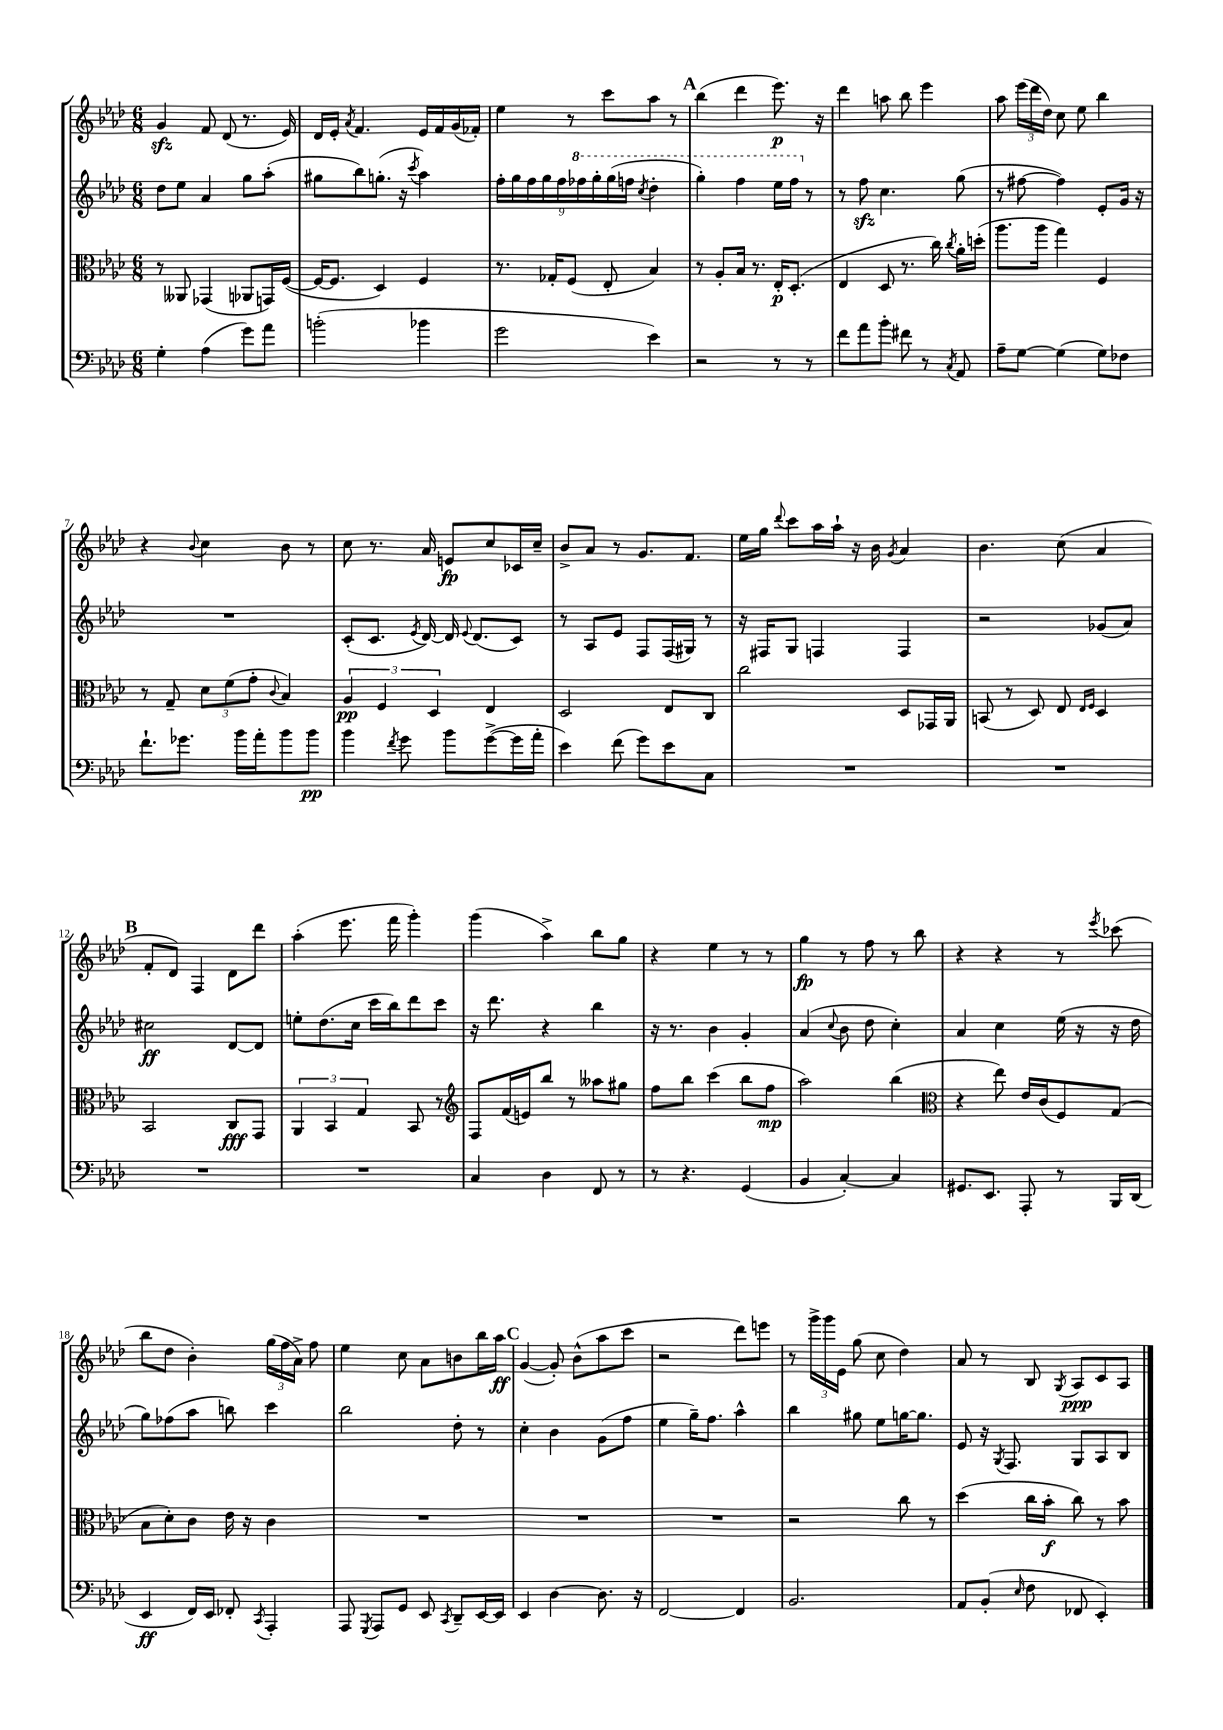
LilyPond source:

<<
\new StaffGroup <<
\new Staff = "s0" {
    \clef treble \key aes \major \numericTimeSignature \time 6/8
    \autoBeamOff g'4\sfz f'8 des'8( r8. ees'16) |
    des'16[ ees'16]-. \acciaccatura { aes'8 } f'4. ees'16[ f'16 g'16( fes'16]-.) |
    ees''4 r8 c'''8[ aes''8] r8 |
    \mark \markup { \bold "A" } bes''4( des'''4 ees'''8.\p) r16 |
    des'''4 a''8 bes''8 ees'''4 |
    aes''8 \tuplet 3/2 { ees'''16[( des'''16 des''16]) } c''8 ees''8 bes''4 |
    r4 \appoggiatura { bes'8 } c''4 bes'8 r8 |
    c''8 r8. aes'16 e'8[\fp c''8 ces'16 c''16]-- |
    bes'8[-> aes'8] r8 g'8.[ f'8.] |
    ees''16[ g''16] \appoggiatura { des'''8 } c'''8[ aes''16 aes''16]-! r16 bes'16 \acciaccatura { g'8 } aes'4 |
    bes'4. c''8( aes'4 |
    \mark \markup { \bold "B" } f'8[-. des'8]) f4 des'8[ des'''8] |
    aes''4-.( ees'''8. f'''16 g'''4-.) |
    g'''4( aes''4->) bes''8[ g''8] |
    r4 ees''4 r8 r8 |
    g''4\fp r8 f''8 r8 bes''8 |
    r4 r4 r8 \acciaccatura { ees'''8 } ces'''8( |
    bes''8[ des''8] bes'4-.) \tuplet 3/2 { g''16[( f''16 aes'16]->) } f''8 |
    ees''4 c''8 aes'8[ b'8 bes''16 aes''16]\ff |
    \mark \markup { \bold "C" } g'4~( g'8-.) bes'8[-^( aes''8 c'''8] |
    r2 des'''8[) e'''8] |
    r8 \tuplet 3/2 { g'''16[-> g'''16 ees'16] } g''8( c''8 des''4) |
    aes'8 r8 bes8 \acciaccatura { g8 } aes8[\ppp c'8 aes8] \bar "|." |
}
\new Staff = "s1" {
    \clef treble \key aes \major \numericTimeSignature \time 6/8
    \autoBeamOff des''8[ ees''8] aes'4 g''8[ aes''8]-.( |
    gis''8[ bes''8) g''8.]-.( r16 \acciaccatura { c'''8 } aes''4) |
    \tuplet 9/8 { f''16[-. g''16 f''16 g''16 f''16 \ottava #1 fes'''16 g'''16-. g'''16( f'''16] } \acciaccatura { c'''8 } des'''4-. |
    \mark \markup { \bold "A" } g'''4-.) f'''4 ees'''16[ f'''16] \ottava #0 r8 |
    r8 f''8\sfz c''4. g''8( |
    r8 fis''8~ fis''4) ees'8[-. g'16] r16 |
    R2. |
    c'8[-.( c'8.] \acciaccatura { ees'8 } des'16~) des'16 \appoggiatura { ees'8 } des'8.[( c'8]) |
    r8 aes8[ ees'8] f8[ f16( gis16]) r8 |
    r16 fis16[ g8] f4 f4 |
    r2 ges'8[( aes'8]) |
    \mark \markup { \bold "B" } cis''2\ff des'8[~ des'8] |
    e''8[-. des''8.( c''16] c'''16[ bes''16) des'''8 c'''8] |
    r16 des'''8. r4 bes''4 |
    r16 r8. bes'4 g'4-. |
    aes'4( \appoggiatura { c''8 } bes'8 des''8 c''4-.) |
    aes'4 c''4 ees''16( r16 r16 des''16 |
    g''8[) fes''8( aes''8] b''8) c'''4 |
    bes''2 des''8-. r8 |
    \mark \markup { \bold "C" } c''4-. bes'4 g'8[( f''8] |
    ees''4 g''16[--) f''8.] aes''4-^ |
    bes''4 gis''8 ees''8[ g''16~ g''8.] |
    ees'8 r16 \acciaccatura { g8 } f8. g8[ aes8 bes8] \bar "|." |
}
\new Staff = "s2" {
    \clef alto \key aes \major \numericTimeSignature \time 6/8
    \autoBeamOff r8 aeses,8 ges,4( aes,8[ g,16) f16]~( |
    f16[~ f8.] des4) f4 |
    r8. ges16[-. f8]( ees8-. bes4) |
    \mark \markup { \bold "A" } r8 aes8[-. bes16] r8. ees16[-.\p des8.]-.( |
    ees4 des8 r8. c''16) \acciaccatura { c''8 } aes'16[-. d''16]-.( |
    aes''8.[ aes''16] g''4) f4 |
    r8 g8-- \tuplet 3/2 { des'8[ f'8( g'8]-. } \appoggiatura { c'8 } bes4) |
    \tuplet 3/2 { aes4\pp f4 des4 } ees4 |
    des2 ees8[ c8] |
    c''2 des8[ ges,16 aes,16] |
    b,8( r8 des8) ees8 \grace { ees16[ f16] } des4 |
    \mark \markup { \bold "B" } bes,2 c8[\fff g,8] |
    \tuplet 3/2 { aes,4 bes,4 g4 } bes,8 r8 |
    \clef treble f8[ f'16( e'16) bes''8] r8 aeses''8[ gis''8] |
    f''8[ bes''8] c'''4( bes''8[ f''8]\mp |
    aes''2) bes''4( |
    \clef alto r4 ees''8) ees'16[ c'16( f8) g8]( |
    bes8[ des'8-.) c'8] ees'16 r16 c'4 |
    R2. |
    \mark \markup { \bold "C" } R2. |
    R2. |
    r2 c''8 r8 |
    des''4( c''16[ bes'16]-.\f c''8) r8 bes'8 \bar "|." |
}
\new Staff = "s3" {
    \clef bass \key aes \major \numericTimeSignature \time 6/8
    \autoBeamOff g4-. aes4( g'8[) aes'8] |
    b'2-.( bes'4 |
    g'2 ees'4) |
    \mark \markup { \bold "A" } r2 r8 r8 |
    f'8[ aes'8 bes'8]-. fis'8 r8 \acciaccatura { c8 } aes,8 |
    aes8[-- g8]~ g4( g8[) fes8] |
    f'8.[-! ges'8.] bes'16[ aes'16-. bes'8 bes'8]\pp |
    bes'4 \acciaccatura { f'8 } g'8 bes'8[ g'8~->( g'16 aes'16]-. |
    ees'4) f'8( g'8[) ees'8 c8] |
    R2. |
    R2. |
    \mark \markup { \bold "B" } R2. |
    R2. |
    c4 des4 f,8 r8 |
    r8 r4. g,4( |
    bes,4 c4~-.) c4 |
    gis,8.[ ees,8.] aes,,8-. r8 bes,,16[ des,16]( |
    ees,4\ff f,16[) ees,16] fes,8-. \acciaccatura { c,8 } aes,,4-. |
    aes,,8 \acciaccatura { g,,8 } aes,,8[ g,8] ees,8 \acciaccatura { c,8 } des,8[-- ees,16~ ees,16] |
    \mark \markup { \bold "C" } ees,4 des4~ des8. r16 |
    f,2~ f,4 |
    bes,2. |
    aes,8[ bes,8]-.( \grace { ees16 } f8 fes,8 ees,4-.) \bar "|." |
}
>>
>>
